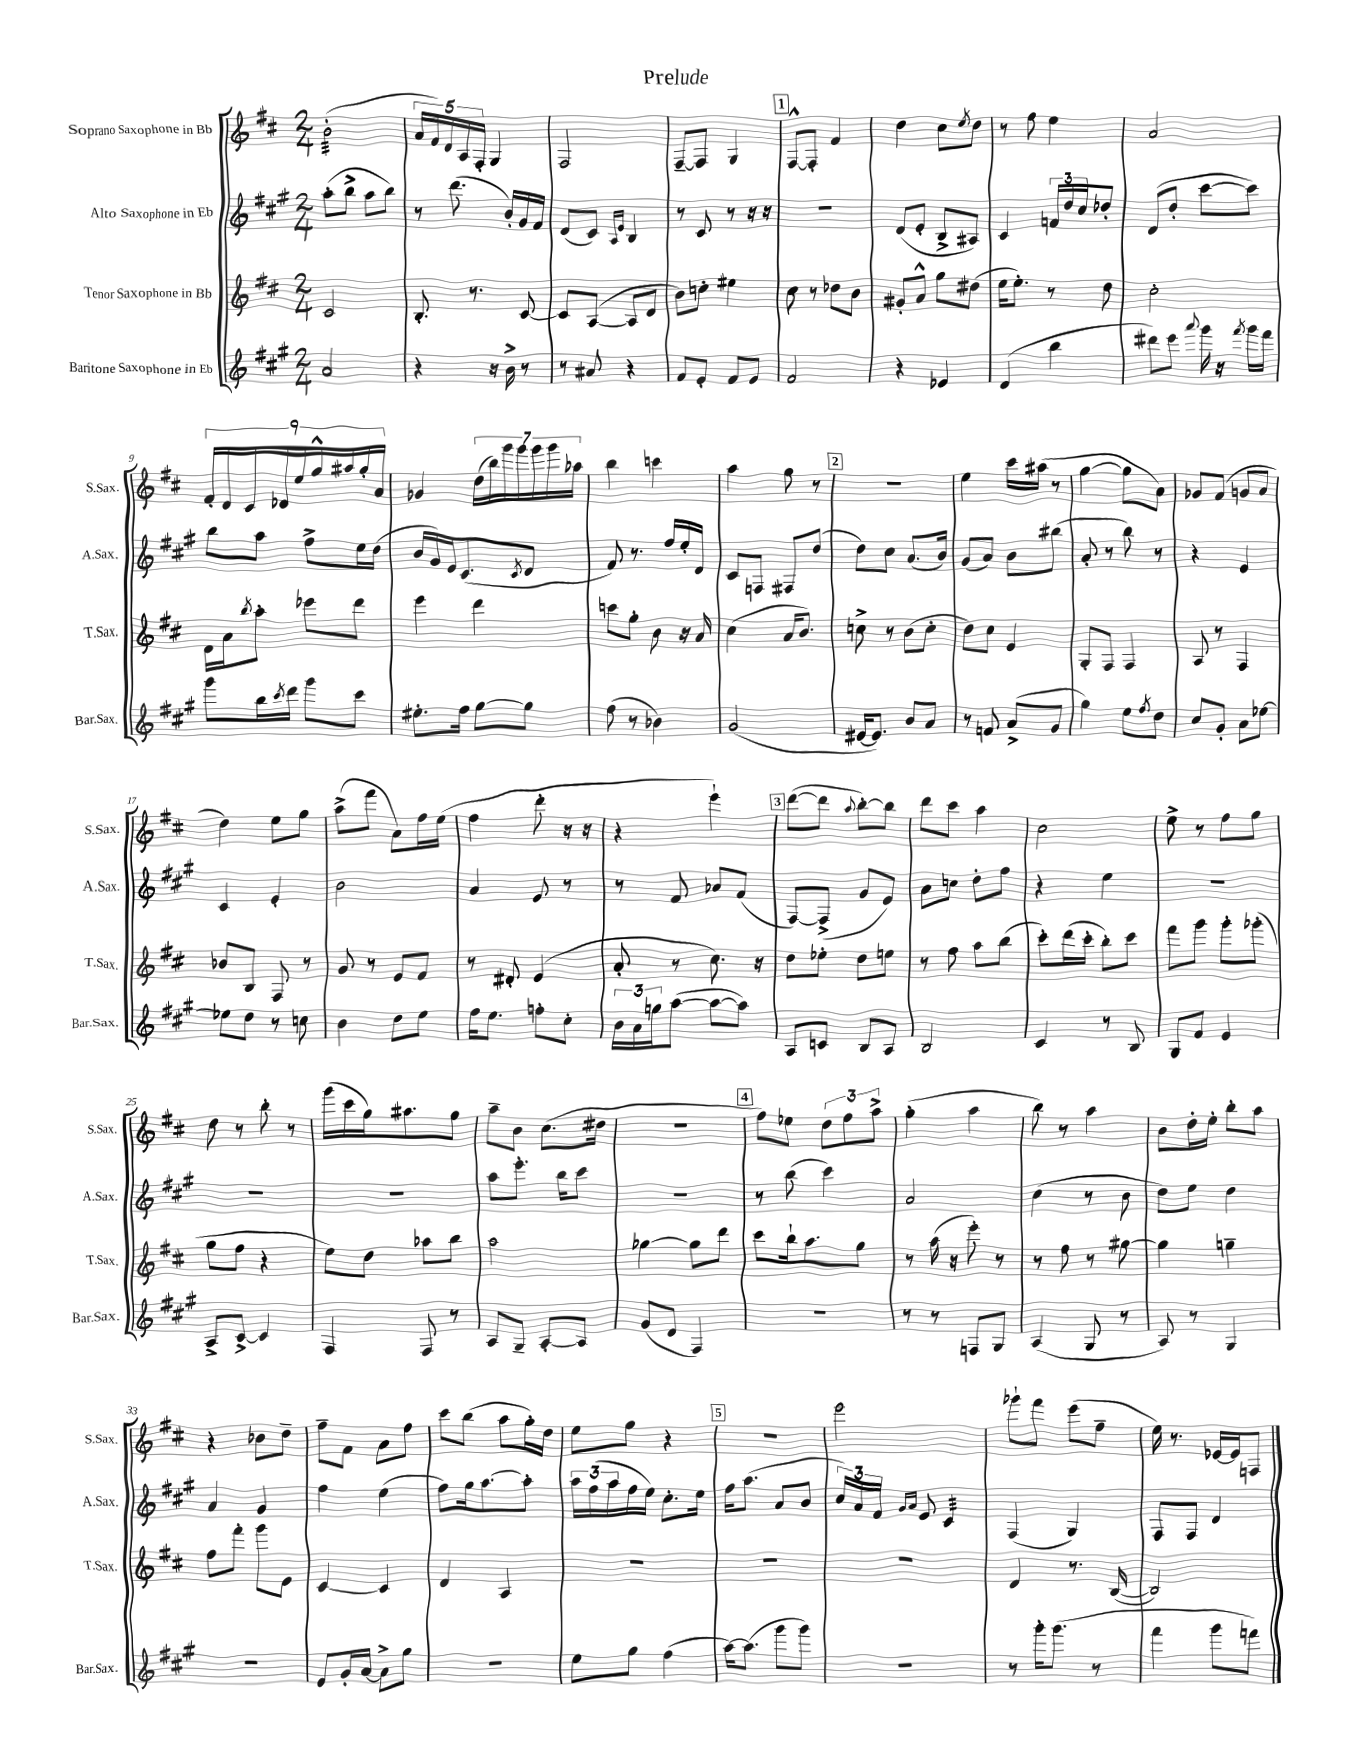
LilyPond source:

\header { title = "Prelude" }
<<
\new StaffGroup <<
\new Staff = "s0" \with { instrumentName = "Soprano Saxophone in Bb" shortInstrumentName = "S.Sax." } {
    \clef treble \key d \major \numericTimeSignature \time 2/4
    b'2:32-.( |
    \tuplet 5/4 { a'16 fis'16) d'16 a16 fis16-. } g4 |
    fis2 |
    fis8~-- fis8 g4 |
    \mark \markup { \box "1" } fis8~-^ fis8-. fis'4 |
    d''4 cis''8 \acciaccatura { e''8 } d''8 |
    r8 fis''8 e''4 |
    a'2 |
    \tuplet 9/8 { fis'16-. d'16 cis'16 des'16 e''16 g''16-^ ais''16 g''16-. a'16 } |
    ges'4 \tuplet 7/4 { d''16( b''16) g'''16 g'''16 g'''16 g'''16 aes''16 } |
    b''4 c'''4 |
    a''4 g''8 r8 |
    \mark \markup { \box "2" } r2 |
    e''4 cis'''16 ais''16( r8 |
    g''4~ g''8 a'8) |
    ges'8 fis'8( g'8 a'8 |
    d''4) e''8 g''8 |
    a''8->( fis'''8 a'8) fis''16 e''16( |
    fis''4 d'''8-. r16 r16 |
    r4 e'''4-!) |
    \mark \markup { \box "3" } d'''8~( d'''8 \appoggiatura { a''8 } b''8~-.) b''8 |
    d'''8 cis'''8 a''4 |
    cis''2 |
    e''8-> r8 fis''8 g''8 |
    d''8 r8 b''8-. r8 |
    g'''16( cis'''16 g''16) ais''8. g''8 |
    a''8-- b'8 cis''8.( dis''16 |
    r2 |
    \mark \markup { \box "4" } fis''8) ees''8 \tuplet 3/2 { d''8 fis''8 a''8-> } |
    g''4-.( a''4 |
    b''8) r8 a''4 |
    b'8 d''16-. e''16-. b''8-. a''8 |
    r4 bes'8 d''8-- |
    fis''8-- fis'8 a'8 fis''8 |
    cis'''8 b''8( a''8 g''16-.) d''16 |
    e''8 g''8 r4 |
    \mark \markup { \box "5" } R2 |
    e'''2 |
    ges'''8-! fis'''8 e'''8( fis''8-- |
    e''16) r8. ees'16~ ees'16 f8 \bar "|." |
}
\new Staff = "s1" \with { instrumentName = "Alto Saxophone in Eb" shortInstrumentName = "A.Sax." } {
    \clef treble \key a \major \numericTimeSignature \time 2/4
    a''8-.( b''8-> a''8 b''8) |
    r8 d'''8.( b'16-.) gis'16 fis'16 |
    d'8( cis'8) \grace { a16 e'16 } b4 |
    r8 cis'8 r8 r16 r16 |
    \mark \markup { \box "1" } R2 |
    d'8( e'8-. b8-> ais8) |
    cis'4 \tuplet 3/2 { f'16 d''16 cis''16 } des''8-. |
    d'8( d''8-. cis'''8~ cis'''8) |
    b''8 a''8 fis''8-> e''16 d''16( |
    b'16 gis'16) e'16 cis'8.( \acciaccatura { cis'8 } d'8 |
    fis'8) r8. fis''16 e''16-. d'16 |
    cis'8 f8 fis8 d''8( |
    \mark \markup { \box "2" } d''8) cis''8 a'8.( b'16) |
    gis'8( a'8) b'8 bis''8( |
    a'8-. r8 b''8) r8 |
    r4 e'4 |
    cis'4 e'4-. |
    b'2 |
    a'4 e'8 r8 |
    r8 fis'8 aes'8 fis'8( |
    \mark \markup { \box "3" } fis8~) fis8->( gis'8 e'8) |
    a'8 c''8 d''8-. fis''8 |
    r4 e''4 |
    R2 |
    R2 |
    R2 |
    a''8 e'''8.-. b''16 cis'''8 |
    R2 |
    \mark \markup { \box "4" } r8 b''8( cis'''4) |
    a'2 |
    cis''4( r8 b'8 |
    d''8) e''8 d''4 |
    a'4 gis'4 |
    fis''4 e''4( |
    fis''8) gis''16 a''8.~ a''8-. |
    \tuplet 3/2 { a''16 fis''16( a''16 } fis''16 e''16) cis''8.-. e''16 |
    \mark \markup { \box "5" } fis''16 a''8.( a'8 b'8 |
    \tuplet 3/2 { cis''16) a'16 fis'16 } \grace { gis'16 a'16 } e'8 cis'4:32 |
    fis4( gis4) |
    fis8 fis8 d'4 \bar "|." |
}
\new Staff = "s2" \with { instrumentName = "Tenor Saxophone in Bb" shortInstrumentName = "T.Sax." } {
    \clef treble \key d \major \numericTimeSignature \time 2/4
    cis'2 |
    b8.-. r8. cis'8~ |
    cis'8 a8~( a8 d'8 |
    b'8) c''8-. eis''4 |
    \mark \markup { \box "1" } cis''8 r8 des''8 b'8 |
    gis'8-. a'8-^ g''8 dis''8( |
    e''16 e''8.-.) r8 d''8 |
    cis''2-. |
    d'16 a'16 \acciaccatura { b''8 } a''8-. ees'''8 d'''8 |
    e'''4 d'''4 |
    c'''8 g''8-. b'8 r16 a'16 |
    cis''4( a'16 b'8.) |
    \mark \markup { \box "2" } c''8-> r8 b'8( c''8-. |
    d''8) cis''8 e'4 |
    g8-. fis8 fis4 |
    a8 r8 fis4 |
    bes'8 b8 fis8 r8 |
    g'8 r8 e'8 fis'8 |
    r8 dis'8-. e'4( |
    a'8-. r8 cis''8.) r16 |
    \mark \markup { \box "3" } d''8 ees''8-. d''8 e''8 |
    r8 fis''8 a''8 b''8( |
    cis'''8-.) d'''16( cis'''16-. b''8-.) cis'''8 |
    fis'''8 g'''8 g'''8-. ges'''8-.( |
    g''8 fis''8 r4 |
    e''8) d''8 aes''8 b''8 |
    a''2 |
    ges''4~ ges''8 d'''8 |
    \mark \markup { \box "4" } cis'''8 b''16-! a''8. g''8 |
    r8 a''16( r16 e'''8-.) r8 |
    r8 fis''8 r8 gis''8~ |
    gis''4 g''4-- |
    fis''8 fis'''8-. g'''8 e'8 |
    cis'4~ cis'4 |
    d'4 a4 |
    R2 |
    \mark \markup { \box "5" } R2 |
    R2 |
    d'4 r8. b16~( |
    b2) \bar "|." |
}
\new Staff = "s3" \with { instrumentName = "Baritone Saxophone in Eb" shortInstrumentName = "Bar.Sax." } {
    \clef treble \key a \major \numericTimeSignature \time 2/4
    a'2 |
    r4 r16 b'16-> r8 |
    r8 ais'8 r4 |
    fis'8 e'8-. fis'8 e'8 |
    \mark \markup { \box "1" } fis'2 |
    r4 ees'4 |
    d'4( b''4 |
    dis'''8) e'''8 \appoggiatura { a'''8 } gis'''16 r16 \acciaccatura { fis'''8 } gis'''16 fis'''16 |
    gis'''8 b''16 \acciaccatura { cis'''8 } d'''16 gis'''8 cis'''8 |
    eis''8.-. fis''16 gis''8~ gis''8 |
    fis''8( r8 bes'4) |
    gis'2( |
    \mark \markup { \box "2" } eis'16~ eis'8.) b'8 a'8 |
    r8 f'8 a'8->( gis'8 |
    gis''4) e''8 \acciaccatura { fis''8 } d''8 |
    cis''8 gis'8-. a'8 ees''8~ |
    ees''8 d''8 r8 c''8 |
    b'4 d''8 e''8 |
    fis''16 e''8. f''8-. cis''8-. |
    \tuplet 3/2 { b'16 a'16 g''16 } a''8~( a''8~ a''8) |
    \mark \markup { \box "3" } a8 c'8 b8 a8 |
    b2 |
    cis'4 r8 b8 |
    gis8 fis'8 e'4 |
    a8-> cis'8~-> cis'4 |
    fis4 fis8 r8 |
    a8 gis8-- a8~-. a8 |
    gis'8( d'8 fis4) |
    \mark \markup { \box "4" } R2 |
    r8 r8 f8 gis8 |
    a4( gis8 r8 |
    a8) r8 gis4 |
    R2 |
    e'8 gis'16-. a'16~ a'8-> gis''8 |
    R2 |
    e''8 gis''8 fis''4( |
    \mark \markup { \box "5" } a''16~) a''8.( gis'''8 gis'''8) |
    R2 |
    r8 gis'''16-. gis'''8.( r8 |
    fis'''4 gis'''8 f'''8) \bar "|." |
}
>>
>>
